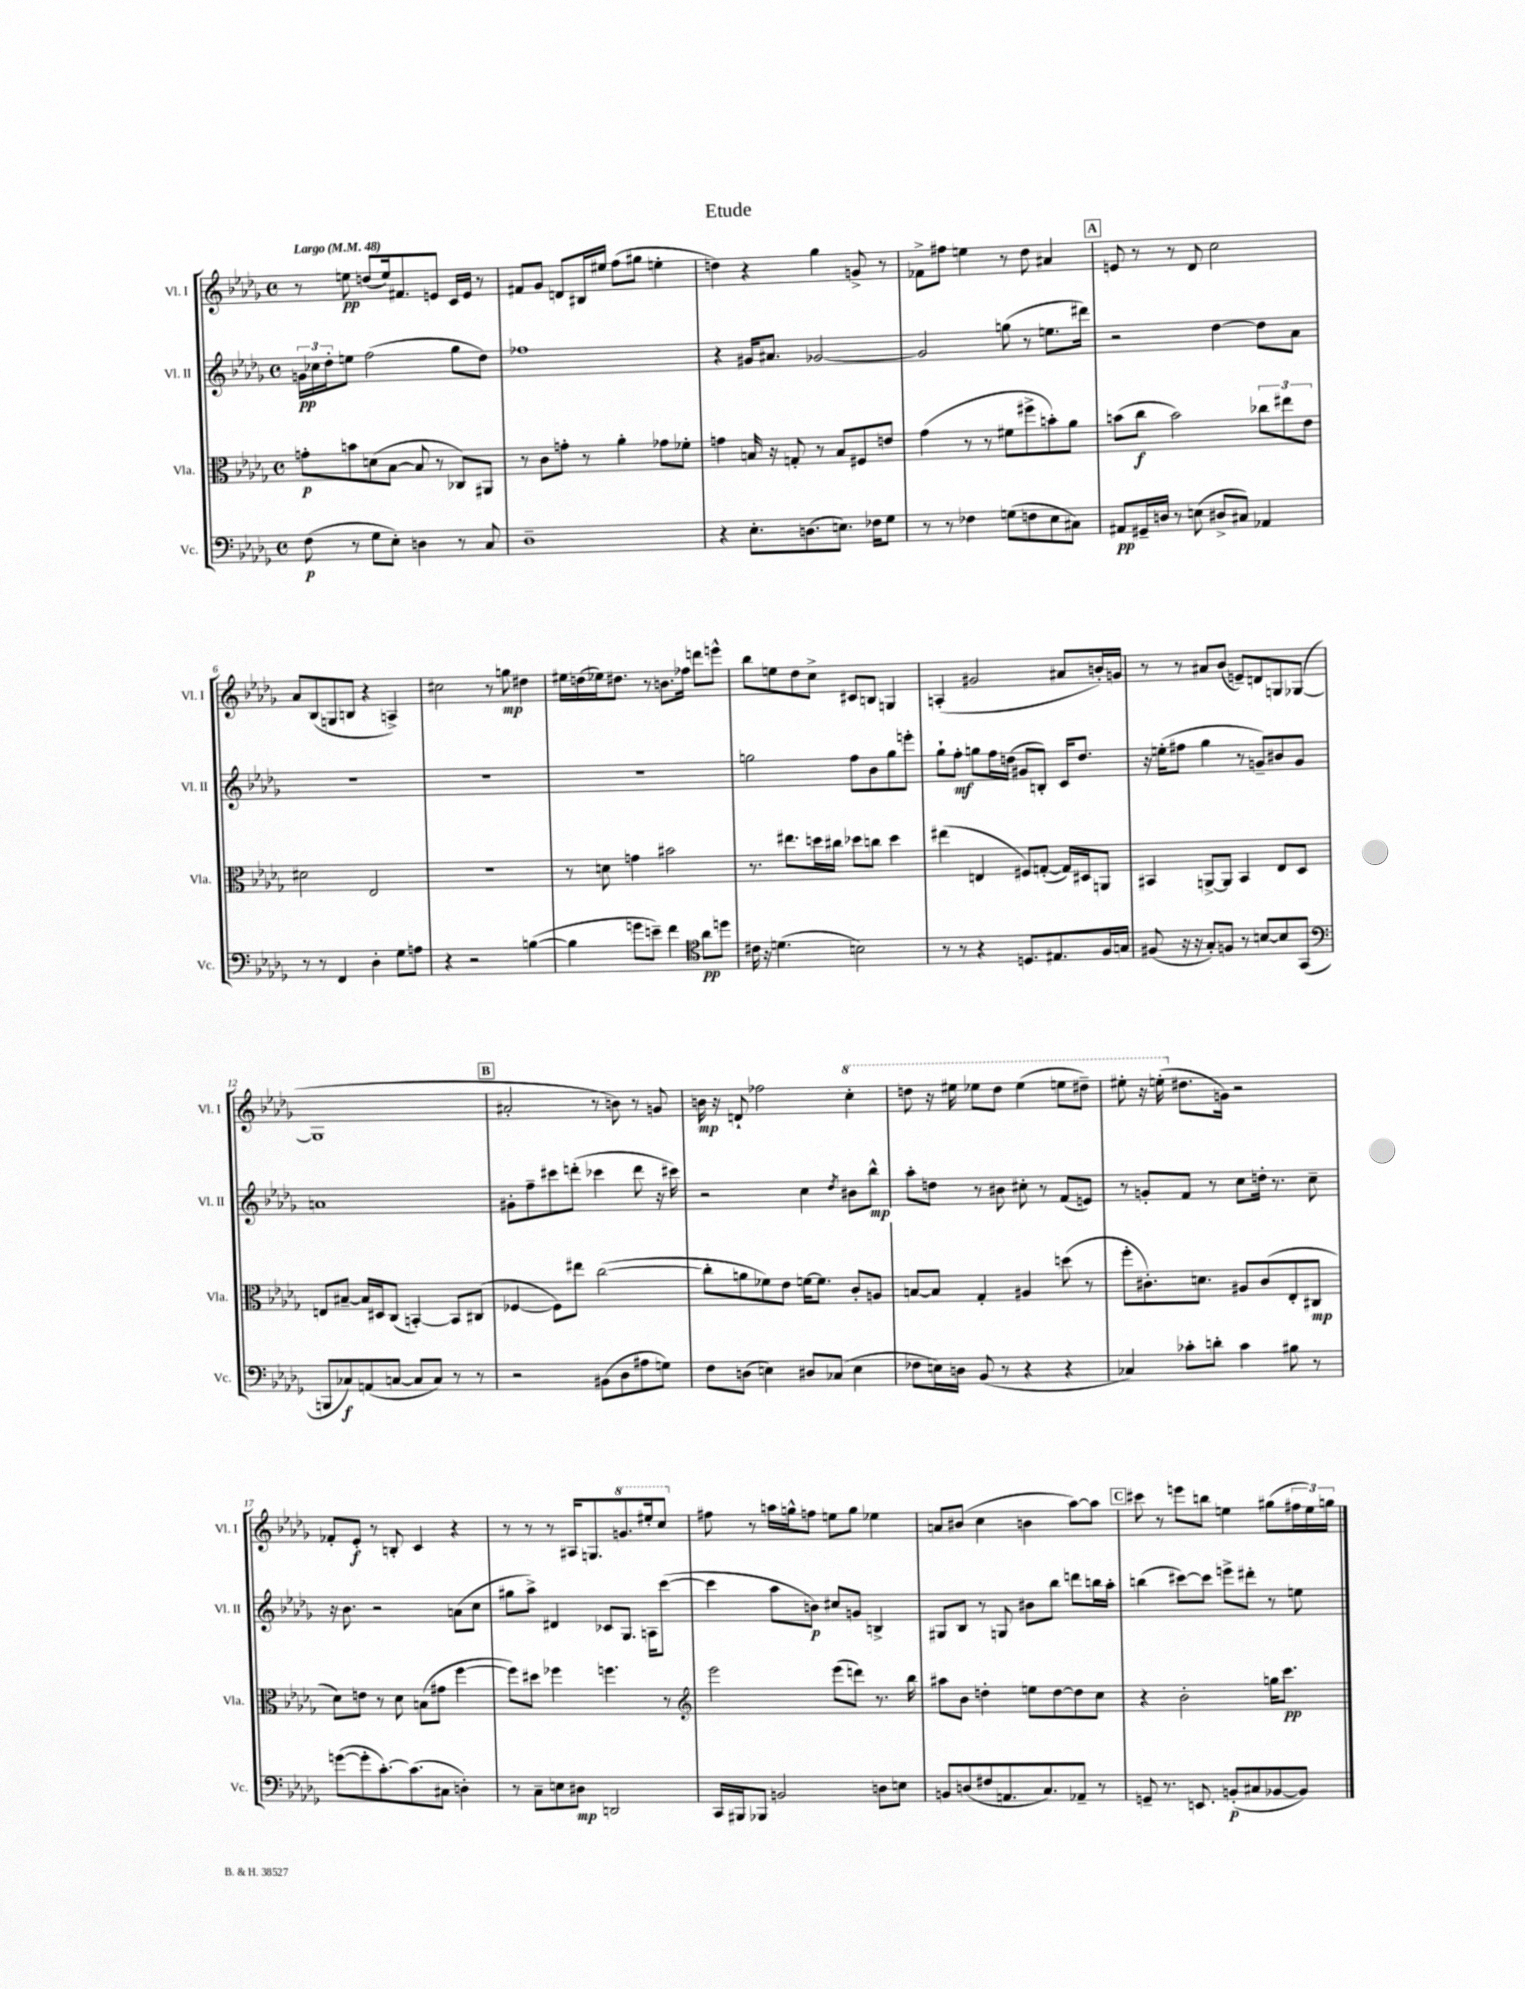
\header { title = "Etude" }
<<
\new StaffGroup <<
\new Staff = "s0" \with { instrumentName = "Vl. I" shortInstrumentName = "Vl. I" } {
    \clef treble \key des \major \defaultTimeSignature \time 4/4 \tempo "Largo" 4 = 48
    r8 e''8\pp d''8( e''16) fis'8. e'8 c'16 e'16 r8 |
    fis'8 ges'8 d'8 bis16 eis''16 f''8( gis''8 e''4-. |
    d''4) r4 ges''4 g'8-> r8 |
    fes'8-> fis''8 e''4 r8 des''8 ais'4 |
    \mark \markup { \box "A" } e'8 r8 r8 des'8 c''2 |
    aes'8 bes8( g8 b8 r4 a4->) |
    cis''2 r8 g''8\mp dis''4 |
    eis''16 d''16( ees''16) dis''8. r8 b'8. fes''16 d'''8 e'''8-^ |
    bes''8 e''8 des''8 c''8-> cis'8 b8 g4 |
    a4-.( gis'2 ais'8 b'16-.) g'16 |
    r8 r8 ais'8 bes'8( e'8--) d'8 g8 ges8~( |
    ges1 |
    \mark \markup { \box "B" } ais'2-. r8 b'8) r8 g'8 |
    b'16\mp r16 d'8-! fes''2 \ottava #1 c'''4-. |
    d'''8 r16 eis'''16 ees'''8 d'''8 ees'''4( e'''8 dis'''8--) |
    eis'''8-. r16 e'''16-.( \ottava #0 dis''8. g'16) r2 |
    fes'8-. ees'8-.\f r8 b8-. c'4 r4 |
    r8 r8 r8 ais16 g8. \ottava #1 g''8. eis'''16-. c'''8 \ottava #0 |
    fis''8 r8 a''16 g''16-^ f''8 e''8 g''8 ees''4 |
    a'8 bis'8( c''4 b'4 aes''8~) aes''8 |
    \mark \markup { \box "C" } cis'''8 r8 e'''8 b''8 e''4 gis''8( \tuplet 3/2 { fis''16 e''16) g''16 } \bar "|." |
}
\new Staff = "s1" \with { instrumentName = "Vl. II" shortInstrumentName = "Vl. II" } {
    \clef treble \key des \major \defaultTimeSignature \time 4/4
    \tuplet 3/2 { g'16\pp ces''16 des''16-. } e''8 f''2( ges''8 des''8) |
    fes''1 |
    r4 gis'16 ais'8. ges'2~ |
    ges'2 g''8( r8 e''8. dis'''16) |
    \mark \markup { \box "A" } r2 des''4~ des''8 aes'8 |
    R1 |
    R1 |
    R1 |
    g''2 f''8 bes'8 g''8 e'''8-. |
    ges''8-! f''8-.\mf g''8 f''16 d''16( gis'8 b8-.) c'16 d''8. |
    r16 e''16-.( fis''8 ges''4 r8 g'8--) bis'8 g'8 |
    a'1 |
    \mark \markup { \box "B" } gis'8-. f''8-- cis'''8 d'''8-.( ces'''4 d'''8 r16 cis'''16) |
    r2 c''4 \acciaccatura { des''8 } bis'8 bes''8-^\mp |
    aes''8-. d''8 r8 bis'8 cis''8-. r8 f'8( e'8) |
    r8 g'8-. f'8 r8 c''8 d''16-. r8. c''8-- |
    r16 bes'8. r2 a'8( c''8 |
    gis''8 aes''8->) dis'4 ces'8 ges8. a16 c'''8~( |
    c'''4 aes''8 b'8\p) cis''8 g'8 b4-> |
    gis8 bes8 r8 g8 bis'8 bes''8 d'''8 b''16 aes''16-. |
    \mark \markup { \box "C" } b''4( cis'''8~) cis'''8 e'''8-> dis'''8-. r8 e''8 \bar "|." |
}
\new Staff = "s2" \with { instrumentName = "Vla." shortInstrumentName = "Vla." } {
    \clef alto \key des \major \defaultTimeSignature \time 4/4
    g'8-.\p b'8 d'8( bes8~ bes8 r8 ces8) ais,8 |
    r8 c'8 g'8-. r8 aes'4-. ges'8 fes'8-. |
    g'4 b16 r16 g8-. r8 b8 fis8 e'8 |
    ges'4( r8 r8 fis'8 fis''8-> b'8-.) aes'8 |
    \mark \markup { \box "A" } b'8( c''8\f b'2) \tuplet 3/2 { ces''8 eis''8 ees'8 } |
    dis'2 ees2 |
    r1 |
    r8 d'8 g'4 bis'2 |
    r8. eis''8. d''16 cis''16 des''8 c''8 des''4 |
    eis''4( e4 fis8) g8~-.( g16) dis16 a,8 |
    bis,4 a,8~-> a,8 bis,4 ees8 des8 |
    e8 bis8~-- bis16 dis16 c8( b,4~-.) b,8 cis8( |
    \mark \markup { \box "B" } fes4~ fes8) eis''8 c''2~( |
    c''8-. a'8 fes'8) ees'8 f'16~ f'8. c'8-. a8 |
    b8~ b8 ges4-. ais4 d''8( r8 |
    f''8-. cis'8.-.) d'8. ais8 cis'8( ees8-. cis8\mp |
    des'8) e'8 r8 des'8 b8( gis'8 f''4~ |
    f''8) dis''8 fes''4 f''4. r8 |
    \clef treble ees'''2 ees'''8( d'''8) r8. bes''16 |
    ais''8 bes'8 d''4-. e''8 d''8~ d''8 c''8 |
    \mark \markup { \box "C" } r4 bes'2-. g''16 c'''8.\pp \bar "|." |
}
\new Staff = "s3" \with { instrumentName = "Vc." shortInstrumentName = "Vc." } {
    \clef bass \key des \major \defaultTimeSignature \time 4/4
    f8\p( r8 ges8 ees8-.) d4 r8 c8 |
    des1-- |
    r4 ees8.-. d8.( e8.) fes16 ges8 |
    r8 r8 fes4 g8( f8 ees8 cis8) |
    \mark \markup { \box "A" } ais,8\pp gis,16-- d16 r8 e8( dis8-> cis8) aes,4 |
    r8 r8 f,4 des4-. ges8 a8 |
    r4 r2 b4~( |
    b4 g'8 e'8--) f'4 \clef tenor aes'8\pp d''8 |
    cis'16 r16 d'4.( b2) |
    r8 r8 r4 d8. eis8. f16 g16 |
    fis8( r16 r16 ges8-.) f8 r8 b8~ b8 ges,8( |
    \clef bass b,,8 ces8\f) a,8( c8~ c8 c8) r8 r8 |
    \mark \markup { \box "B" } r2 bis,8( des8 ais8 g8) |
    f8 d8( e4) dis8 ces8( e4 |
    fes8 e16) d16 bes,8( r8 r4 r4 |
    ces4) ces'8-. d'8-. ces'4 bis8 r8 |
    g'8~( g'8-. c'8.~-.) c'8.( cis8 d4-.) |
    r8 c8-- e8 dis8\mp d,2 |
    c,16 bis,,16 bes,,8 b,2 d8 e8 |
    b,8 d8( fis8 a,8. c8.) aes,8-- r8 |
    \mark \markup { \box "C" } g,8-- r8. e,8. b,8-.\p( cis8 bes,8~ bes,8) \bar "|." |
}
>>
>>
